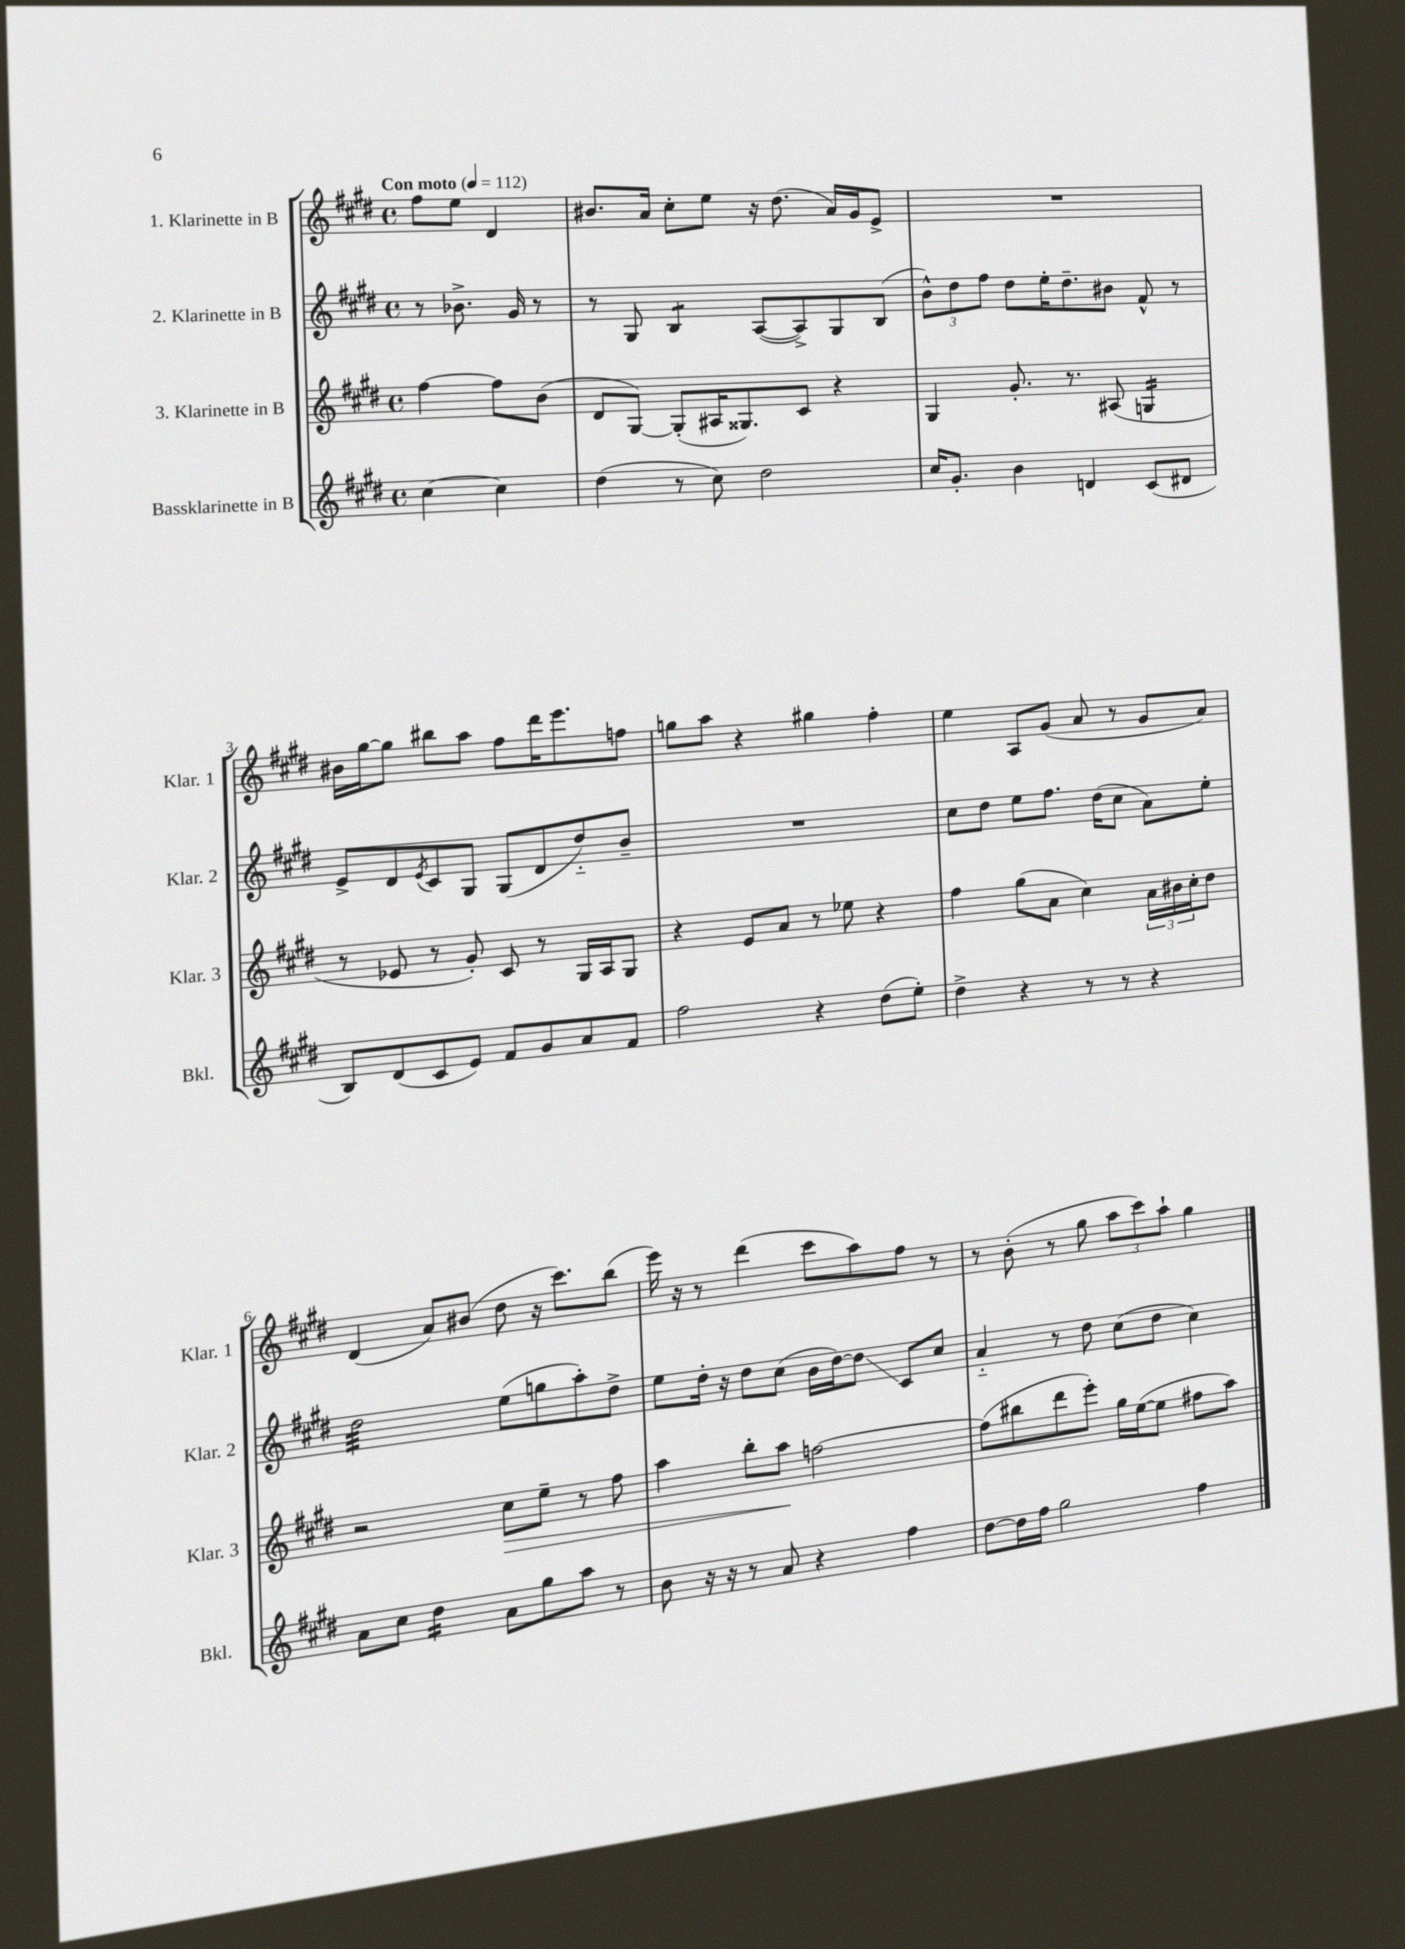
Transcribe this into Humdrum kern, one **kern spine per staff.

**kern	**kern	**kern	**kern
*staff4	*staff3	*staff2	*staff1
*clefG2	*clefG2	*clefG2	*clefG2
*k[f#c#g#d#]	*k[f#c#g#d#]	*k[f#c#g#d#]	*k[f#c#g#d#]
*M4/4	*M4/4	*M4/4	*M4/4
*met(c)	*met(c)	*met(c)	*met(c)
*MM112	*MM112	*MM112	*MM112
[4cc#	[4ff#	8r	8ff#
.	.	8.b-^	8ee
4cc#]	8ff#]	.	4d#
.	.	16g#	.
.	(8b	8r	.
=	=	=	=
(4dd#	8d#	8r	8.b#
.	[8G#)	8G#	.
.	.	.	16a
8r	(8G#']	4B	8cc#'
8cc#)	16A#	.	8ee
.	8.G##)	.	.
2dd#	.	([8A	16r
.	.	.	(8.dd#
.	8c#	8A^])	.
.	4r	8G#	16a)
.	.	.	16g#
.	.	(8B	8e^
=	=	=	=
16cc#	4G#	12b^^)	1r
8.g#'	.	.	.
.	.	12dd#	.
.	.	12ff#	.
4b	8.g#'	8dd#	.
.	.	16ee'	.
.	8.r	8.dd#~	.
4d	.	.	.
.	(8A#	8b#	.
(8c#	4G	8f#^^	.
8d#	.	8r	.
=	=	=	=
8B)	8r	8e^	16b#
.	.	.	[16gg#
(8d#	8e-	8d#	8gg#]
.	.	8qe	.
8c#	8r	8c#	8bb#
8e)	8g#')	8G#	8aa
8f#	8c#	(8G#	8ff#
8g#	8r	8d#	16ddd#
.	.	.	8.eee
8a	16G#	8dd#'~)	.
.	16A	.	.
8f#	8G#	8b~	8ff
=	=	=	=
2ff#	4r	1r	8gg
.	.	.	8aa
.	8e	.	4r
.	8a	.	.
4r	8r	.	4gg#
.	8ee-	.	.
(8dd#	4r	.	4ff#'
8ee')	.	.	.
=	=	=	=
4dd#^	4ff#	8cc#	4ee
.	.	8dd#	.
4r	(8gg#	8ee	8A
.	8a	8.ff#	(8g#
8r	4cc#)	.	8a
.	.	(16dd#	.
8r	.	8cc#	8r
4r	24a	8a)	8g#
.	24b#	.	.
.	24cc#'	.	.
.	8dd#	8ee'	8a)
=	=	=	=
8a	2r	2dd#	(4d#
8cc#	.	.	.
4dd#	.	.	8a)
.	.	.	(8b#
8a	8cc#	(8ee	8dd#
8gg#	8ee~	8gg	16r
.	.	.	8.ccc#)
8aa	8r	8aa')	.
8r	8ff#	8dd#^	(8bb
=	=	=	=
8b	4aa	8ee	16eee)
.	.	.	16r
16r	.	16dd#'	8r
16r	.	16r	.
8r	8bb'	8dd#	(4ddd#
8a	8aa	(8cc#	.
4r	[2ff	16b	8ccc#
.	.	[16dd#)	.
.	.	8dd#]	8aa)
4ff#	.	8c#	8ff#
.	.	8cc#	8r
=	=	=	=
[8dd#	(8ff]	4a'~	8r
16dd#]	8bb#	.	(8b'
16ff#	.	.	.
2gg#	8ddd#	8r	8r
.	8eee')	8dd#	8gg#
.	16gg#	(8cc#	12aa
.	([16ee	.	.
.	.	.	12ccc#)
.	8ee]	8dd#	.
.	.	.	12aa`
4ff#	8ff#	4cc#)	4gg#
.	8aa)	.	.
==	==	==	==
*-	*-	*-	*-
